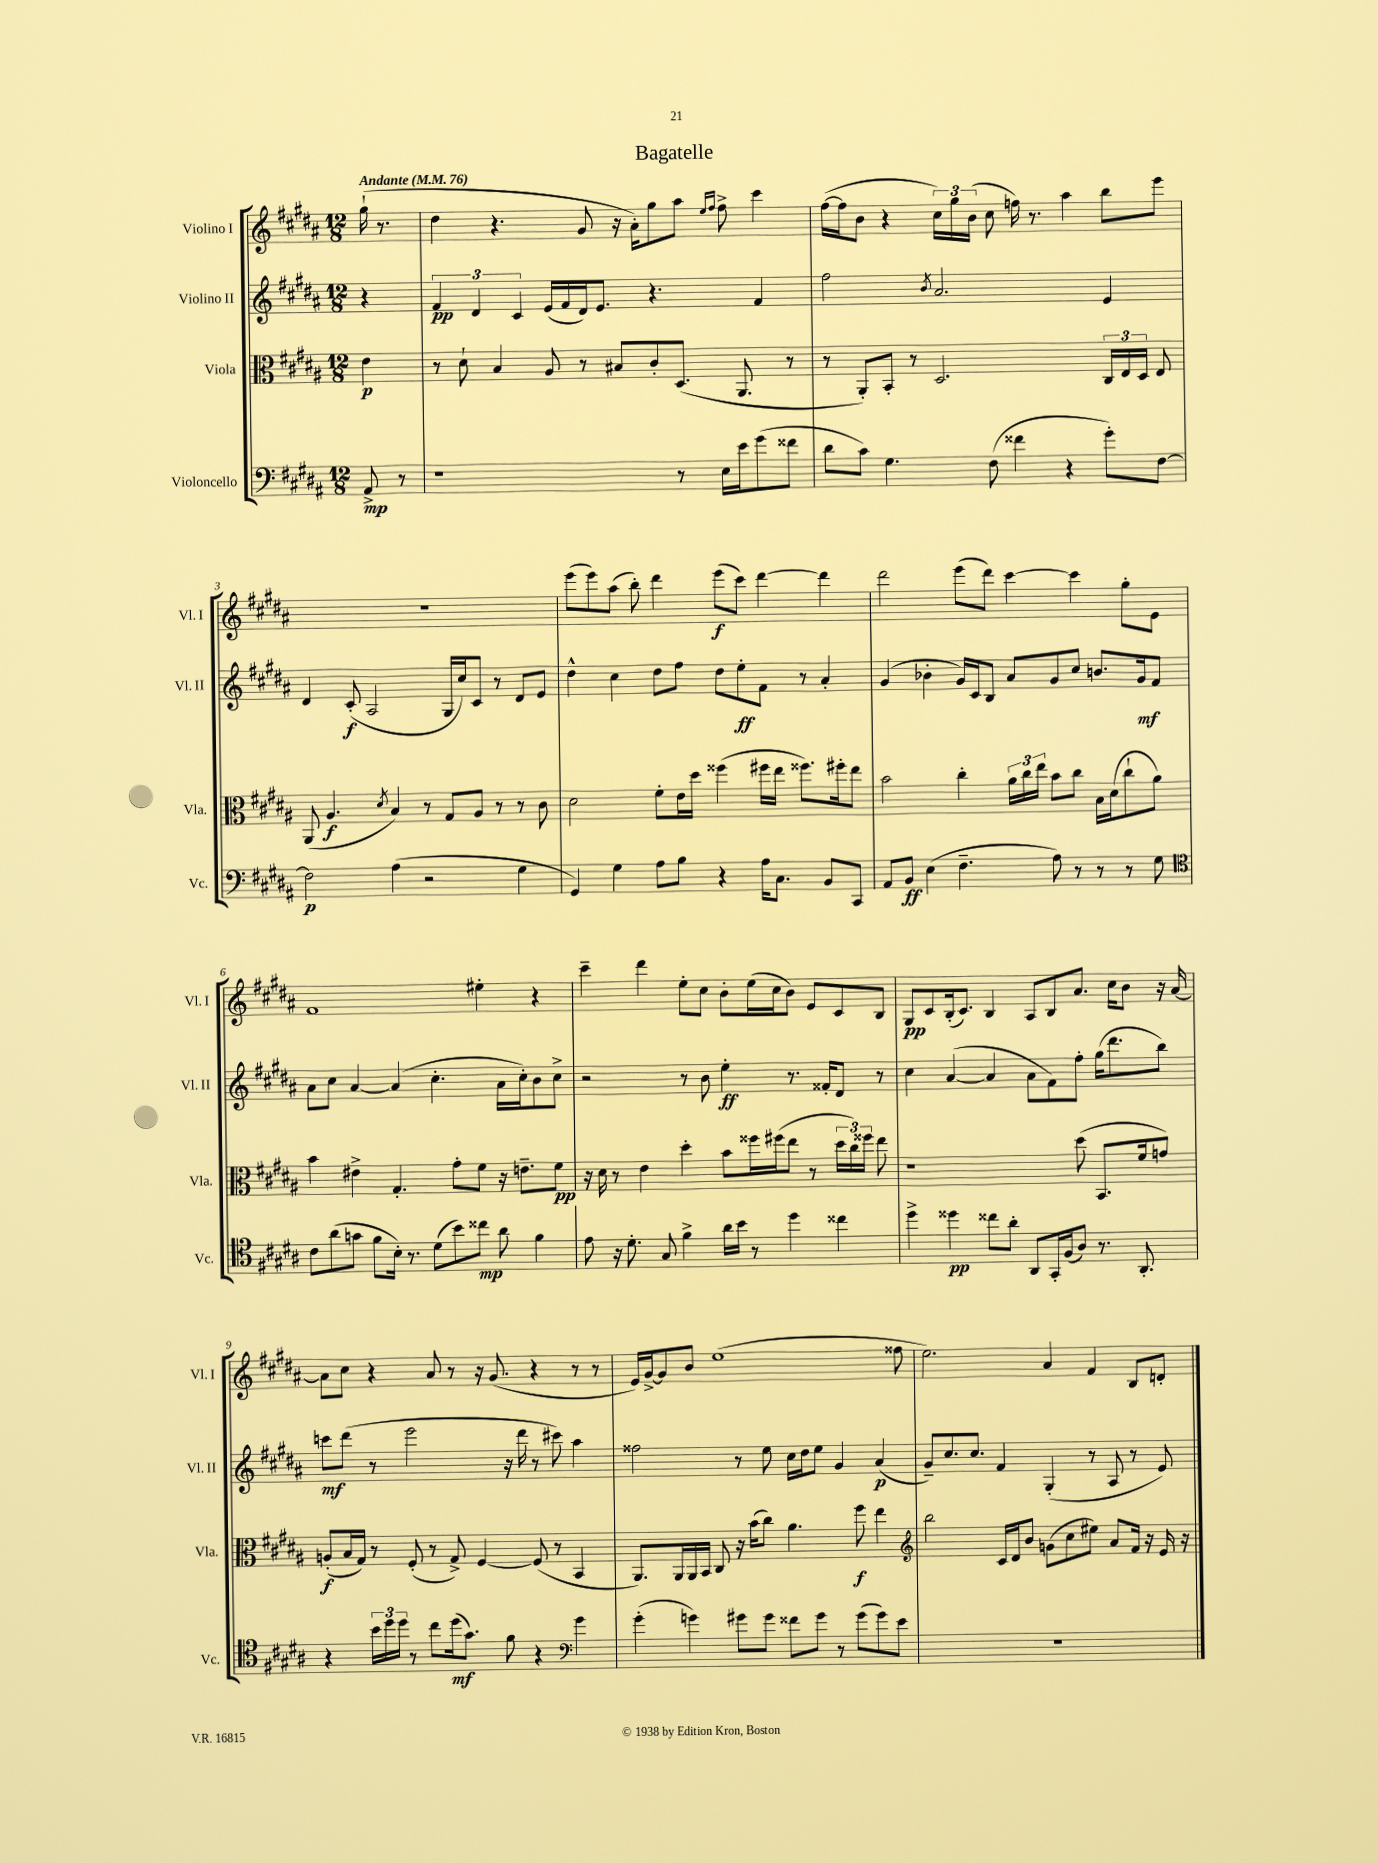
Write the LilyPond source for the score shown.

\header { title = "Bagatelle" }
<<
\new StaffGroup <<
\new Staff = "s0" \with { instrumentName = "Violino I" shortInstrumentName = "Vl. I" } {
    \clef treble \key b \major \numericTimeSignature \time 12/8 \partial 4 \tempo "Andante" 4 = 76
    \autoBeamOff gis''16-!( r8. |
    dis''4 r4. gis'8 r16 ais'16[-.) gis''8 ais''8] \grace { e''16[ fis''16] } fis''8-> cis'''4 |
    fis''16[~( fis''16 b'8] r4 \tuplet 3/2 { cis''16[) gis''16 b'16]( } cis''8 f''16) r8. ais''4 b''8[ e'''8] |
    R1. |
    e'''8[( e'''8) ais''8]( b''8-.) dis'''4 e'''8[\f( cis'''8]) dis'''4~ dis'''4 |
    dis'''2 e'''8[( dis'''8]) cis'''4~ cis'''4 gis''8[-. e'8] |
    fis'1 eis''4-. r4 |
    cis'''4-- dis'''4 e''8[-. cis''8] b'8[-. e''16( cis''16 b'8]) e'8[ cis'8 b8] |
    gis8[\pp cis'8 b16-.( cis'8.]) b4 ais8[ b8 ais'8.] cis''16[ b'8] r16 ais'16~ |
    ais'8[ cis''8] r4 ais'8 r8 r16 gis'8.( r4 r8 r8 |
    e'16[) gis'16~-> gis'8 b'8] e''1( fisis''8 |
    e''2.) ais'4 fis'4 b8[ d'8]-. \bar "|." |
}
\new Staff = "s1" \with { instrumentName = "Violino II" shortInstrumentName = "Vl. II" } {
    \clef treble \key b \major \numericTimeSignature \time 12/8 \partial 4
    \autoBeamOff r4 |
    \tuplet 3/2 { fis'4\pp dis'4 cis'4 } e'16[( fis'16 dis'16) e'8.] r4. fis'4 |
    fis''2 \acciaccatura { b'8 } ais'2. e'4 |
    dis'4 cis'8-.\f( ais2 gis16[ cis''16) cis'8] r8 dis'8[ e'8] |
    dis''4-^ cis''4 dis''8[ fis''8] dis''8[ e''8-.\ff fis'8] r8 ais'4-. |
    gis'4( bes'4-. gis'16[) cis'16 b8] ais'8[ gis'8 cis''8] b'8.[ gis'16\mf fis'8] |
    ais'8[ cis''8] ais'4~ ais'4( cis''4.-. ais'16[ cis''16-.) b'8 cis''8]-> |
    r2 r8 b'8 e''4-.\ff r8. fisis'16[-. dis'8] r8 |
    cis''4 ais'4~( ais'4 ais'8[ fis'8) fis''8]-. gis''16[( dis'''8. b''8]) |
    c'''8[\mf dis'''8]( r8 e'''2 r16 dis'''16 r8 cis'''8) ais''4 |
    fisis''2 r8 e''8 cis''16[ dis''16 e''8] gis'4 ais'4\p( |
    gis'8[--) cis''8. cis''8.] fis'4 gis4-.( r8 ais8 r8 e'8) \bar "|." |
}
\new Staff = "s2" \with { instrumentName = "Viola" shortInstrumentName = "Vla." } {
    \clef alto \key b \major \numericTimeSignature \time 12/8 \partial 4
    \autoBeamOff e'4\p |
    r8 dis'8-! b4 ais8 r8 bis8[ cis'8-. dis8.]( ais,8. r8 |
    r8 ais,8[-.) b,8]-. r8 dis2. \tuplet 3/2 { cis16[ e16 dis16] } e8 |
    ais,8( ais4.\f \acciaccatura { dis'8 } b4) r8 gis8[ ais8] r8 r8 cis'8 |
    dis'2 fis'8[-. e'16 dis''16] fisis''4( fis''16[ e''16] fisis''8.[) fis''16-. e''8] |
    b'2 cis''4-. \tuplet 3/2 { ais'16[ cis''16 e''16] } b'8[ cis''8] b16[ dis'16( cis''8-! ais'8]) |
    b'4 eis'4-> gis4.-. gis'8[-. fis'8] r16 e'8.[-- fis'8]\pp |
    r16 dis'16 r8 e'4 dis''4-. b'8[ fisis''16 fis''16( e''8] r8 \tuplet 3/2 { dis''16[ cis''16) fisis''16] } e''8 |
    r1 dis''8( b,8.[ fis'16 g'8]) |
    a8[-.\f( b16 gis16]) r8 fis8-.( r8 gis8->) fis4~ fis8( r8 b,4 |
    ais,8.[) ais,16 ais,16 b,16] cis8 r16 b'16[( cis''8]) ais'4. fis''8\f e''4 |
    \clef treble b''2 cis'16[ dis'16 b'8] g'8[( cis''8 eis''8]) ais'8[ fis'16] r16 e'16 r16 \bar "|." |
}
\new Staff = "s3" \with { instrumentName = "Violoncello" shortInstrumentName = "Vc." } {
    \clef bass \key b \major \numericTimeSignature \time 12/8 \partial 4
    \autoBeamOff ais,8->\mp r8 |
    r1 r8 e16[ e'16 gis'8( fisis'8] |
    dis'8[ cis'8]) gis4. fis8( fisis'4 r4 gis'8[-.) fis8]~ |
    fis2\p ais4( r2 gis4 |
    gis,4) gis4 ais8[ b8] r4 ais16[ cis8.] b,8[ cis,8] |
    ais,8[ b,8]\ff e4( fis4.-- ais8) r8 r8 r8 gis8 |
    \clef tenor cis'8[ ais'8( g'8] fis'8[ b16]-.) r8. dis'8[( b'8) cisis''8]\mp ais'8 fis'4 |
    e'8 r16 dis'8.-. gis8 fis'4-> ais'16[ b'16] r8 dis''4 cisis''4 |
    dis''4-> disis''4\pp cisis''8[ ais'8]-. ais,8[ gis,16-. fis16( ais8]) r8. ais,8.-. |
    r4 \tuplet 3/2 { b'16[ dis''16 dis''16] } r8 cis''8[ dis''16\mf( gis'8.]) fis'8 r4 \clef bass gis'4 |
    gis'4-.( g'4) gis'8[ gis'8] fisis'8[ gis'8] r8 gis'8[( gis'8) e'8] |
    R1. \bar "|." |
}
>>
>>
